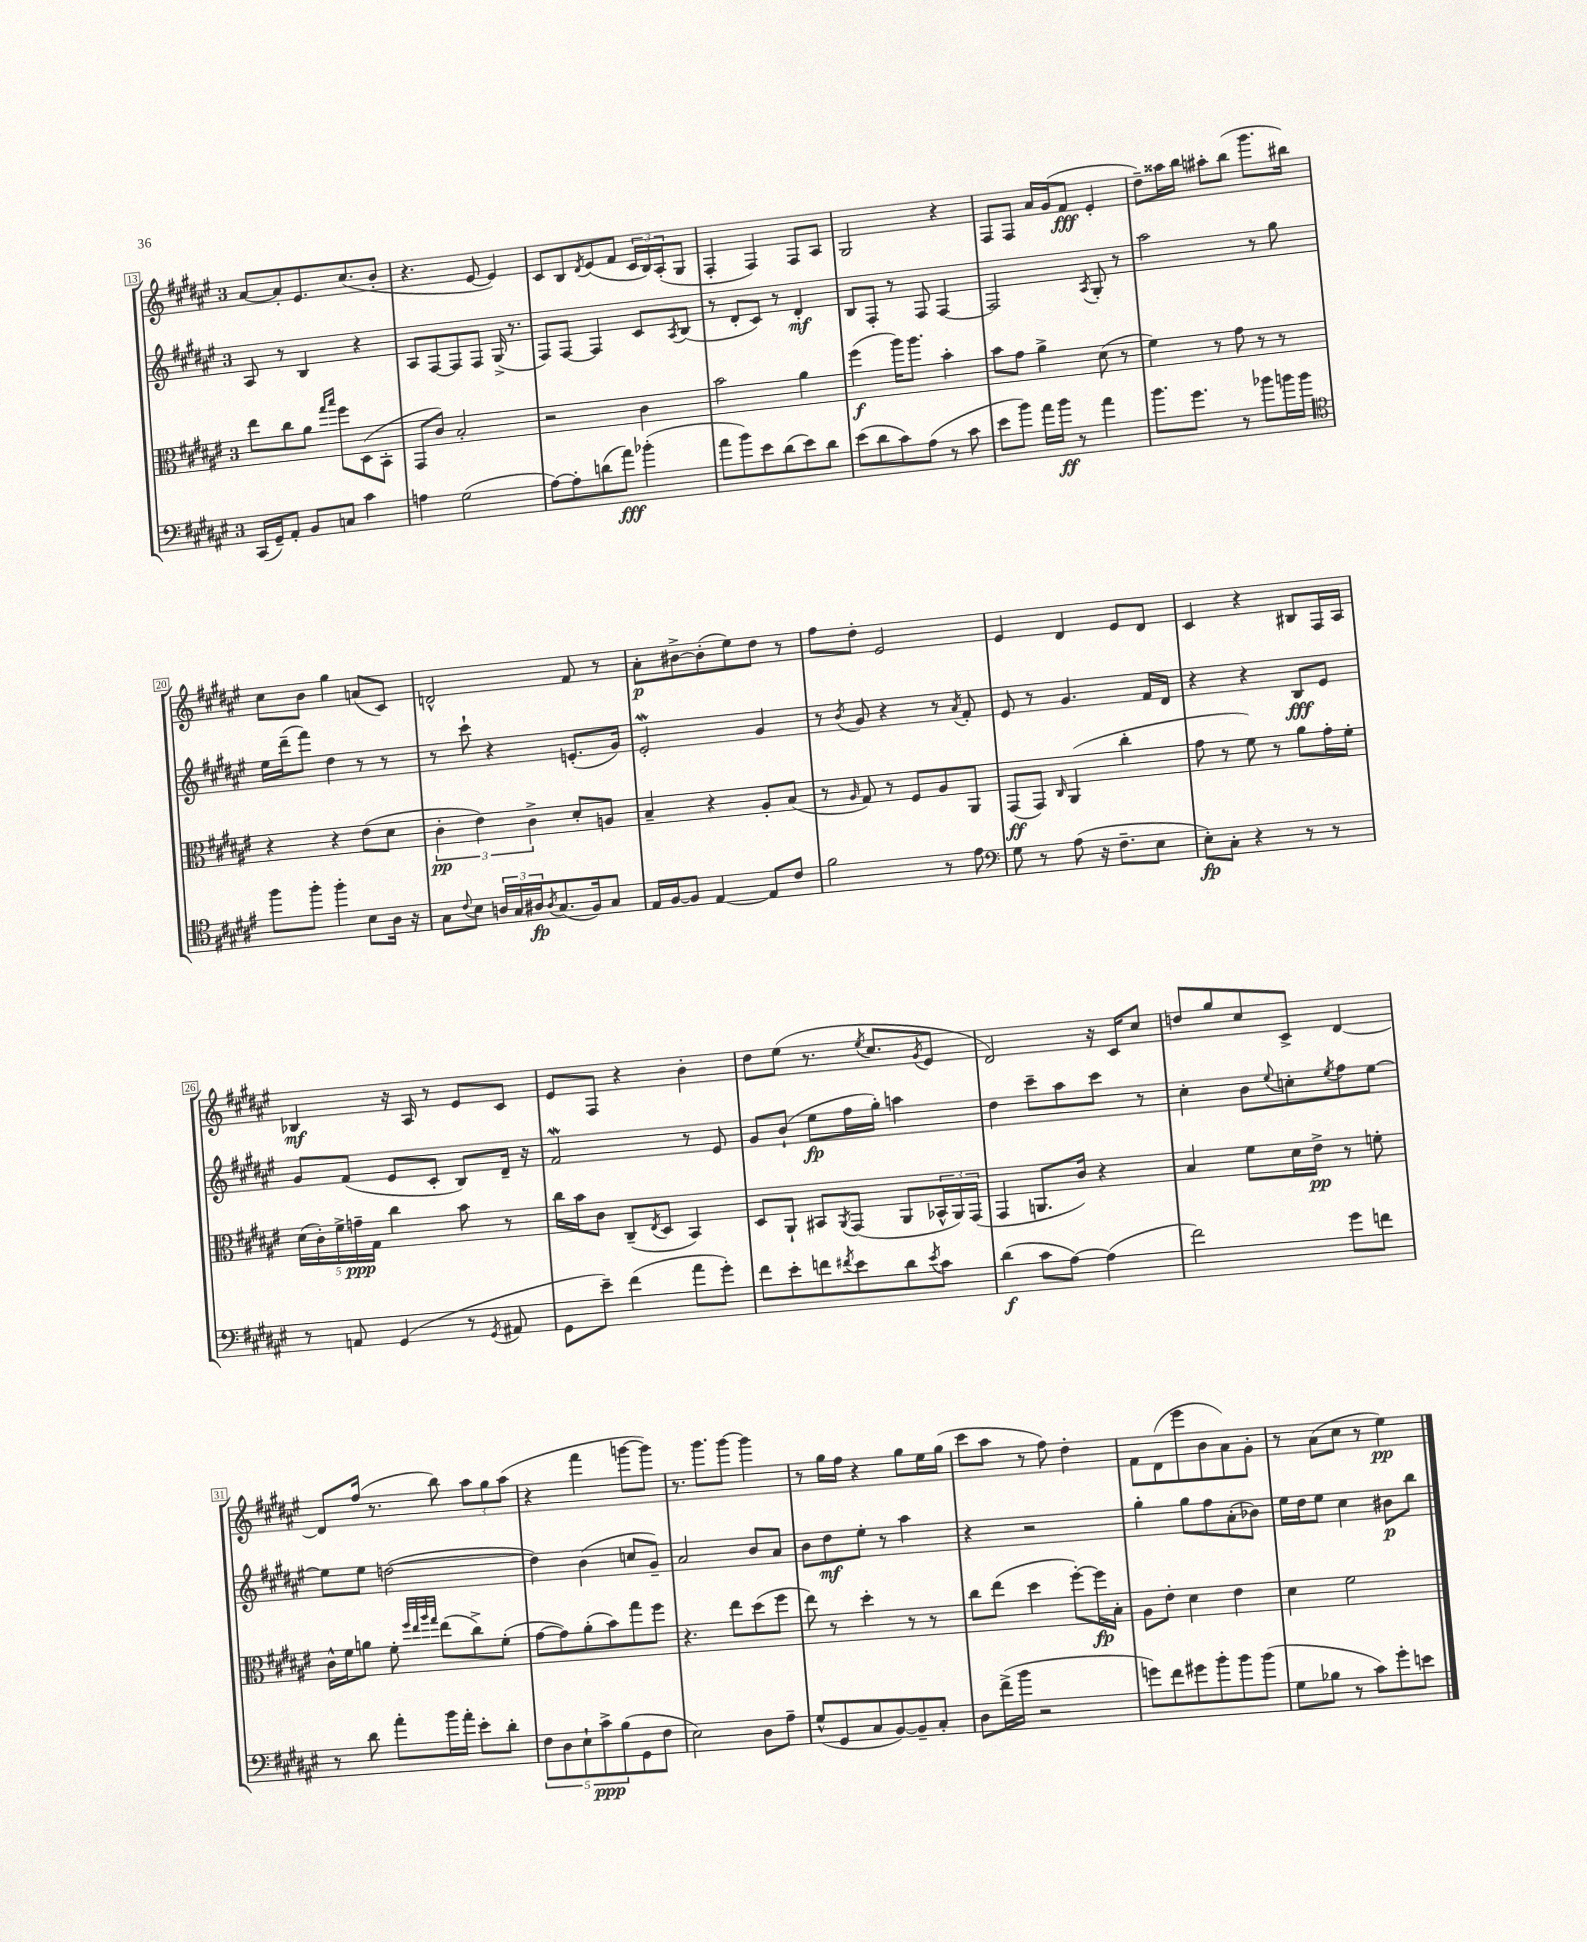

**kern	**kern	**kern	**kern
*staff4	*staff3	*staff2	*staff1
*clefF4	*clefC3	*clefG2	*clefG2
*k[f#c#g#d#a#e#]	*k[f#c#g#d#a#e#]	*k[f#c#g#d#a#e#]	*k[f#c#g#d#a#e#]
*M3/4	*M3/4	*M3/4	*M3/4
(16CC#	8ee#	8A#	[8a#
16GG#~)	.	.	.
8AA#'	8cc#	8r	8a#']
8BB	8a#	4B	8.e#
.	16qqgg#	.	.
.	16qqbb	.	.
8C	8ff#	.	.
.	.	.	(8.cc#
4c#	(8D#	4r	.
.	8BB'	.	8b'
=	=	=	=
4A	8GG#	8A#	4.r
.	8c#)	[8F#	.
(2G#	2B'	8F#]	.
.	.	8F#	[8e#
.	.	(16G#^	4e#])
.	.	8.r	.
=	=	=	=
[8A#)	2r	8F#)	8c#
8A#']	.	[8F#	8B
.	.	.	8qd#
(8d	.	4F#]	(8e#
8a#)	.	.	8f#
(4b-'	4c#	8c#	24c#
.	.	.	24B)
.	.	.	(24A#'
.	.	8qA#	.
.	.	(8B	8G#
=	=	=	=
8a#	2b	8r	4F#'
8b)	.	8d#'	.
8e#	.	8c#)	4F#)
(8d#	.	8r	.
8e#)	4a#	4d#'	8F#
8d#	.	.	8A#
=	=	=	=
(8e#	(4ff#	8B	2G#
8d#	.	8F#'	.
8c#)	16aa#)	8r	.
.	8.aa#	.	.
(8A#	.	8F#	.
8r	4b'	[4F#	4r
8c#	.	.	.
=	=	=	=
8e#	8b	2F#]	8F#
8b)	8g#	.	8F#
16a#	4a#^	.	16a#
16b	.	.	(16g#
8r	.	.	8f#
.	.	8qA#	.
4a#	(8d#	8G#'	4e#'
.	8r	8r	.
=	=	=	=
8.b	4f#)	2aa#	8dd#~)
.	.	.	16aa##
8.g#	.	.	16bb
.	8r	.	8aa#'
8r	8g#	.	(8bb
8b-	8r	8r	8.ggg#
16b	8r	8gg#	.
16b	.	.	16bb#)
=	=	=	=
*clefC4	*	*	*
8ff#	4r	16ee#	8cc#
.	.	(16ddd#~	.
8ff#'	.	8fff#)	8b
4ff#'	4r	4dd#	4gg#
8B	(8e#	8r	(8a
16A#	8d#	8r	8c#)
16r	.	.	.
=	=	=	=
8G#	6c#'	8r	2d^^
8qqc#	.	.	.
8B	.	8ccc#`	.
.	6e#)	.	.
24A	.	4r	.
24G#	.	.	.
24A#	6c#^	.	.
8qA#	.	.	.
(8.G#	.	.	.
.	8d#'	(8.e'	8f#
16F#)	.	.	.
8G#	8A	.	8r
.	.	16g#)	.
=	=	=	=
16E#	4B~	2e#'	8a#'
[16F#	.	.	.
8F#]	.	.	[8b#^
[4E#	4r	.	(8b#']
.	.	.	8ee#)
8E#]	8A#'	4g#	8dd#
8c#	(8B	.	8r
=	=	=	=
2f#	8r	8r	8ff#
.	16qqA#	8qb	.
.	8G#)	8g#	8dd#'
.	8r	4r	2e#
.	8F#	.	.
8r	8A#	8r	.
.	.	8qa#	.
8e#	8AA#	8f#'	.
=	=	=	=
*clefF4	*	*	*
8G#	(8GG#	8e#	4e#
8r	8GG#)	8r	.
.	16qqC#	.	.
(8A#	(4AA#	4.g#	4d#
16r	.	.	.
8.F#~	.	.	.
.	4cc#'	.	8e#
8E#	.	16f#	8d#
.	.	16d#	.
=	=	=	=
8E#')	8g#	4r	4c#
8C#'	8r	.	.
4r	8f#)	4r	4r
.	8r	.	.
8r	8a#	8B	8B#
8r	16g#'	8e#	16F#
.	16f#'	.	16A#
=	=	=	=
8r	(20d#	8g#	4B-
.	20c#')	.	.
.	20f#^	.	.
8AA	.	(8f#	.
.	20g~	.	.
.	20G#	.	.
(4GG#	4cc#	8e#	16r
.	.	.	16A#
.	.	8c#'	8r
8r	8b	8B)	8e#
8qGG#	.	.	.
8AA#	8r	16d#~	8c#
.	.	16r	.
=	=	=	=
8GG#	16cc#	2f#	8e#
.	16b	.	.
8e#~)	8c#	.	8F#
(4f#	(8C#~	.	4r
.	8qE#	.	.
.	8D#	.	.
8a#	4BB)	8r	4b'
8g#')	.	8e#	.
=	=	=	=
8f#	8D#	8g#	8dd#
8e#'	8AA#`	(8b`	(8ee#
8f	8BB#	8ee#	8.r
8qf#	8qAA#	.	.
8e#	(8GG#	16ff#	.
.	.	.	8qee#
.	.	16gg#')	8.cc#
8d#	8AA#	4aa	.
8qe#	.	.	8qg#
8c#	24BB-^^	.	8e#
.	24AA#)	.	.
.	(24GG#	.	.
=	=	=	=
(4d#	4GG#	4dd#	2d#)
8c#	8.AA	8ccc#~	.
[8A#)	.	8aa#	.
.	16c#)	.	.
(4A#]	4r	8ccc#	16r
.	.	.	16c#
.	.	8r	8cc#
=	=	=	=
2f#)	4B	4cc#'	8dd
.	.	.	8gg#
.	8f#	8b	8cc#
.	.	8qqee#	.
.	16d#	8cc'	8c#^
.	16e#^	.	.
.	.	8qee#	.
8g#	8r	8ff#	[4d#
8f	8f'	[8ee#	.
=	=	=	=
8r	16c#^^	8ee#]	8d#]
.	16f#	.	.
8d#	8a	8ee#	(16ff#
.	.	.	8.r
8a#'	8f#'	([2dd	.
.	32qqff#	.	.
.	32qqee#	.	.
.	32qqaa#	.	.
.	32qqgg#	.	.
16b	(8ee#	.	8bb)
16a#'	.	.	.
8e#'	8cc#^)	.	12aa#
.	.	.	12gg#
8d#'	(8f#'	.	.
.	.	.	(12aa#
=	=	=	=
10F#	[8g#	4dd])	4r
10D#	.	.	.
.	8g#])	.	.
10E#`	.	.	.
.	(8a#'	(4b	4fff#
10c#^	.	.	.
.	8b)	.	.
(10B	.	.	.
8GG#	8gg#	8cc	[8ggg
8F#	8ff#	8g#~)	8ggg])
=	=	=	=
2E#)	4.r	2a#	8.r
.	.	.	8.ggg#
.	8ee#	.	[8ggg#
8D#	(8dd#	8b	4ggg#]
8A#~	8ff#	8a#	.
=	=	=	=
(8G#^^	8ee#)	8b	8r
8GG#	8r	8dd#	16gg#
.	.	.	16ff#
8C#	4dd#'	8ee#'	4r
[8BB)	.	8r	.
8BB~]	8r	4aa#	8gg#
8C#'	8r	.	16ee#
.	.	.	(16gg#
=	=	=	=
8D#	8cc#	4r	8ccc#
(16f#^	(8ee#	.	8aa#
16b	.	.	.
2r	4dd#	2r	8r
.	.	.	8ff#)
.	[8ff#')	.	4dd#'
.	16ff#]	.	.
.	16B'	.	.
=	=	=	=
8g)	8A#	4gg#'	8f#
8f#	8e#'	.	(8d#
8g#	4d#	8gg#	8eee#
8b'	.	8ff#	8b
8b	4e#	(8a#'	8a#)
(8b	.	8b-)	8g#'
=	=	=	=
8G#	4d#	16ee#	8r
.	.	16dd#	.
8B-	.	8ee#	(8a#
8r	2f#	4cc#	8cc#
8c#)	.	.	8r
8g#'	.	8b#	4ee#)
8e	.	8bb	.
==	==	==	==
*-	*-	*-	*-
